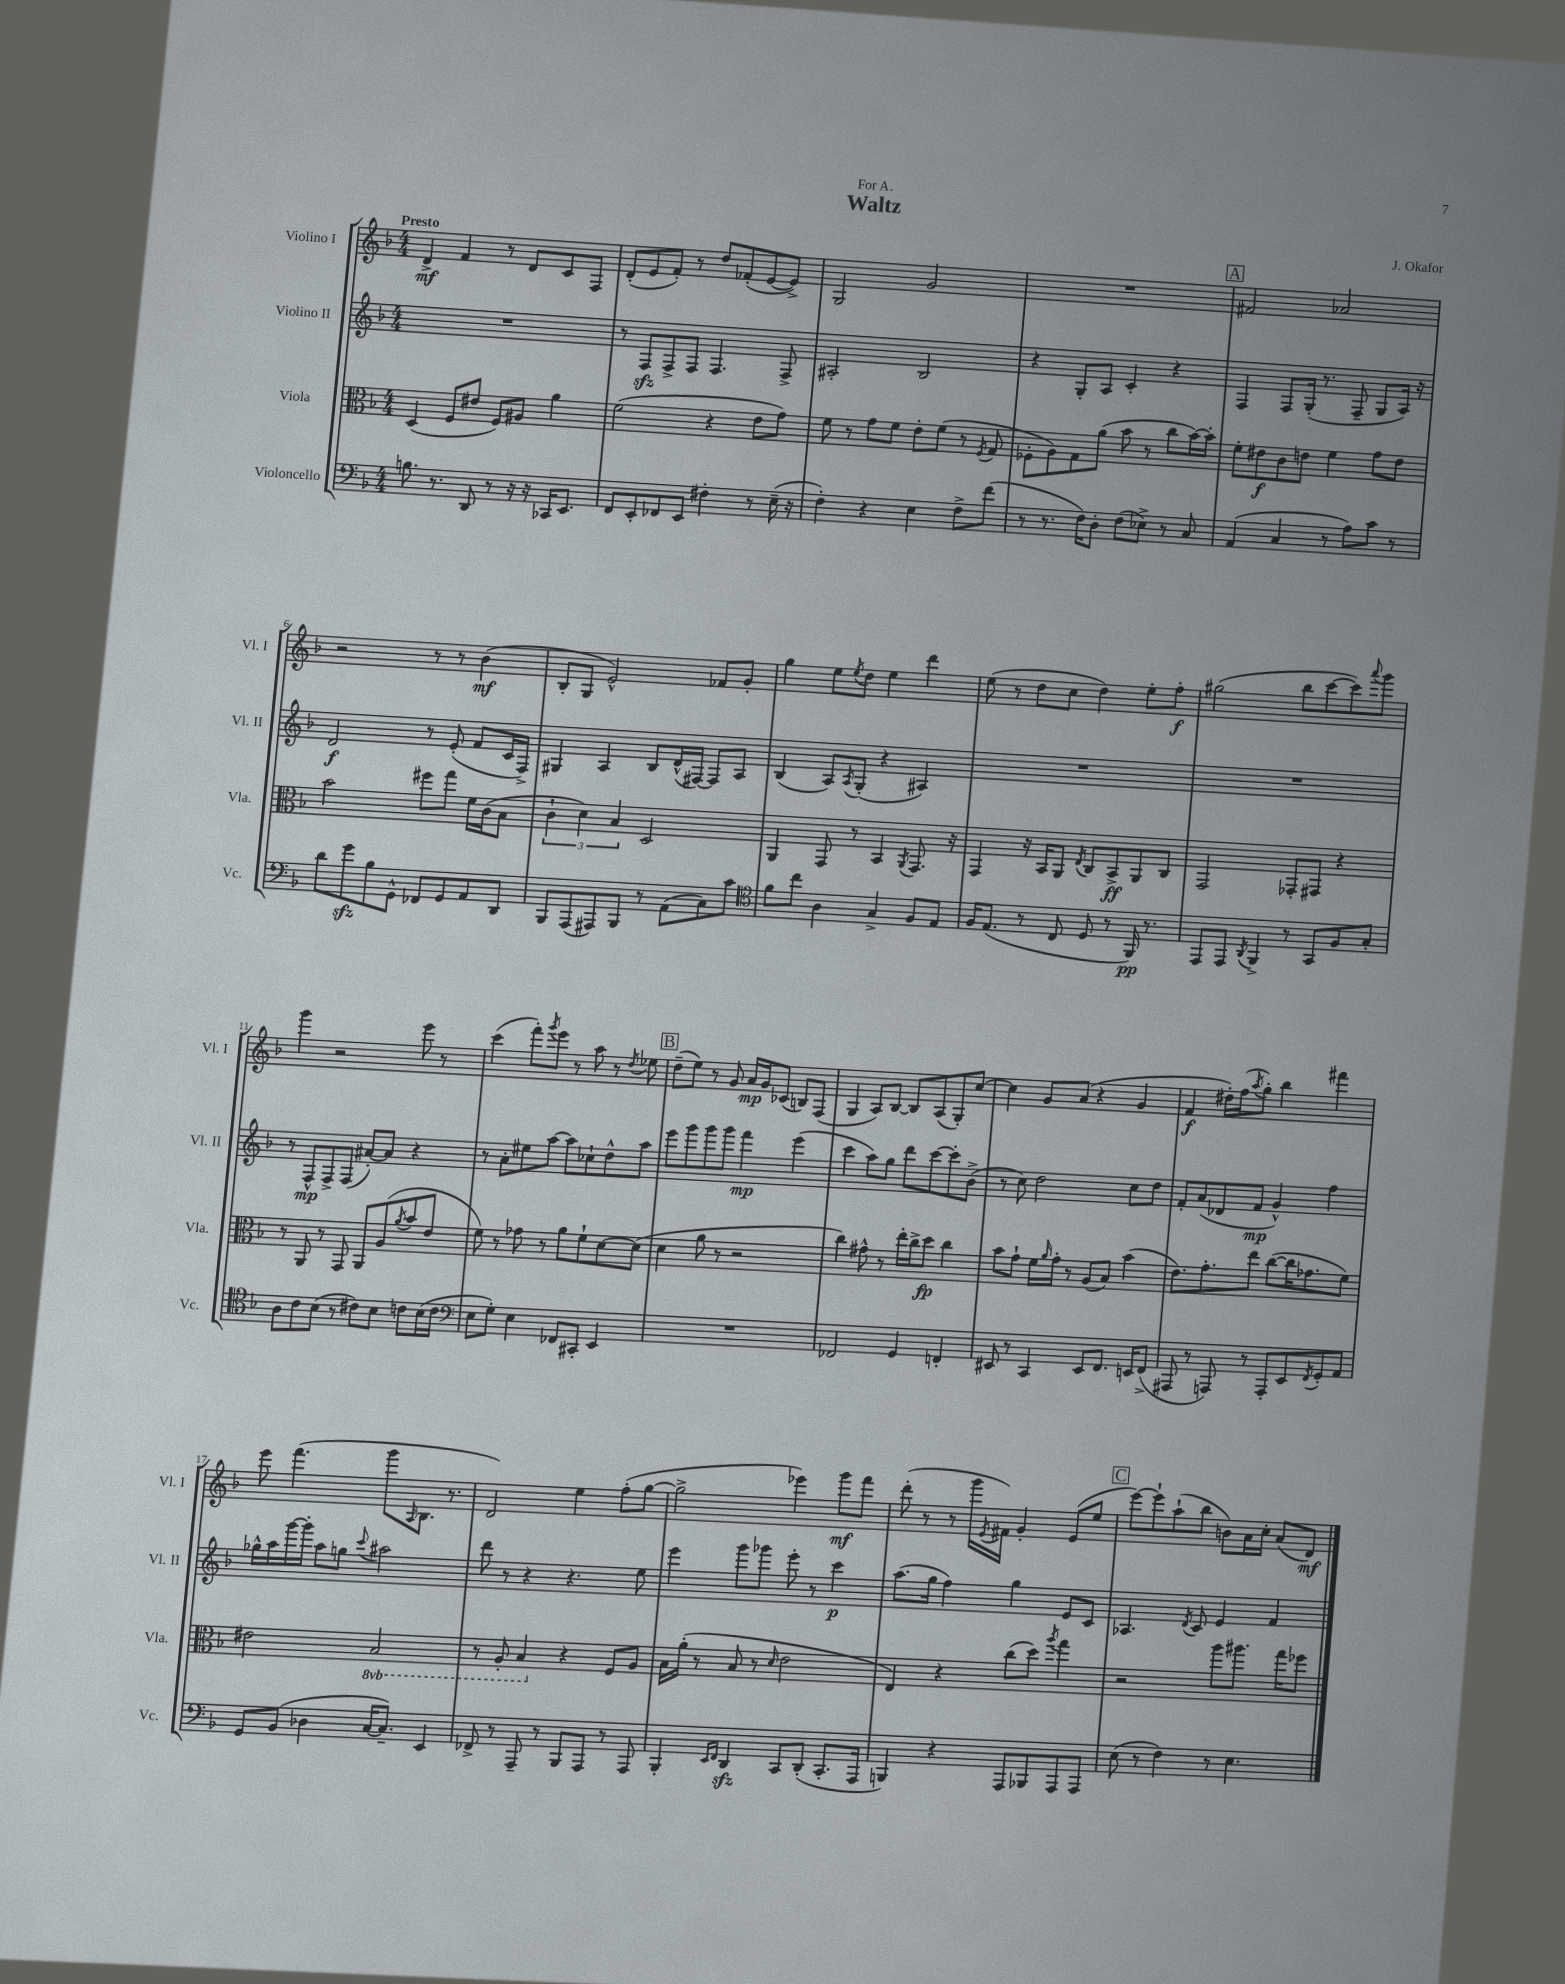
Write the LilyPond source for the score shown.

\header { title = "Waltz" composer = "J. Okafor" dedication = "For A." }
<<
\new StaffGroup <<
\new Staff = "s0" \with { instrumentName = "Violino I" shortInstrumentName = "Vl. I" } {
    \clef treble \key f \major \numericTimeSignature \time 4/4 \tempo "Presto"
    d'4->\mf f'4 r8 d'8 c'8 f8 |
    d'8-.( e'8 f'8-.) r8 d''8 fes'8-.( e'8~ e'8->) |
    g2 g'2 |
    R1 |
    \mark \markup { \box "A" } fis'2 aes'2 |
    r2 r8 r8 bes'4\mf( |
    bes8-. g8 e'2-^) fes'8 g'8-. |
    g''4 e''8 \acciaccatura { e''8 } d''8 e''4 d'''4 |
    e''8( r8 d''8 c''8 d''4) e''8-. f''8-.\f |
    gis''2( bes''8 c'''8~ c'''8) \appoggiatura { a'''8 } g'''8 |
    g'''4 r2 e'''8 r8 |
    c'''4( f'''8-.) \acciaccatura { g'''8 } e'''8 r8 a''8 r8 \acciaccatura { d''8 } ees''8 |
    \mark \markup { \box "B" } d''8--( e''8) r8 g'8 a'16\mp g'16 ces'8( b8) f8( |
    g4 a8) bes8~ bes8 a8( g8-.) c''8~ |
    c''4 g'8 a'8( r4 g'4 |
    f'4\f dis''16-.) f''16( \acciaccatura { a''8 } g''8-.) bes''4 fis'''4 |
    e'''8 f'''4.( g'''8 \grace { a16 } bes8. r8. |
    d'2) e''4 f''8-.( g''8~ |
    g''2-> ees'''4) g'''8\mf f'''8 |
    d'''8-.( r8 r8 g'''16 \acciaccatura { e'8 } fis'16) g'4-. e'8( e''8 |
    \mark \markup { \box "C" } e'''8~) e'''8-! a''8-!( bes''8 b'8) a'16 c''16-. a'8( d'8\mf) \bar "|." |
}
\new Staff = "s1" \with { instrumentName = "Violino II" shortInstrumentName = "Vl. II" } {
    \clef treble \key f \major \numericTimeSignature \time 4/4
    R1 |
    r8 f8\sfz f8-> f8 f4. f8-> |
    ais2-. bes2 |
    r4 g8-. a8 c'4-. r4 |
    \mark \markup { \box "A" } f4 f8 g16-.( r8. f8-- g8 a16) r16 |
    d'2\f r8 e'8-.( f'8 c'16 f16->) |
    gis4 a4 bes8 d'16-^( fis16~) fis8 a8 |
    bes4( a8) \acciaccatura { a8 } g8-.( r4 ais4) |
    R1 |
    R1 |
    r8 f8-^\mp f8-> f8( ais'8~-.) ais'8 r4 |
    r8 a'8-. eis''8 a''8~ a''8 ces''8-! d''8-^ a''8 |
    \mark \markup { \box "B" } e'''8 g'''8 g'''8 g'''8 f'''4\mp e'''4( |
    c'''4 a''8) g''8 d'''8 c'''8~ c'''8-. bes'8->( |
    r8 c''8) d''2 c''8 d''8 |
    f'8-. a'8( des'8 f'8\mp g'4-^) f''4 |
    ges''16-^ a''16 g'''16~ g'''16-. a''8 g''8 \appoggiatura { c'''8 } ais''2 |
    d'''8 r8 r4 r4. e''8 |
    e'''4 g'''8 ges'''8 e'''8-. r8 c'''4\p |
    a''8.( g''16 f''4) g''4 e'8 c'8 |
    \mark \markup { \box "C" } aes4. \acciaccatura { d'8 } c'8 e'4 f'4 \bar "|." |
}
\new Staff = "s2" \with { instrumentName = "Viola" shortInstrumentName = "Vla." } {
    \clef alto \key f \major \numericTimeSignature \time 4/4 \set Staff.ottavationMarkups = #ottavation-simple-ordinals
    d4( f8 eis'8 f8) ais8 a'4 |
    f'2( r4 e'8 g'8) |
    f'8 r8 g'8 f'8 e'8-. f'8( r8 \acciaccatura { f8 } g8 |
    fes8-. a8) g8 a'8( bes'8 r8 c''8 bes'16~) bes'16-. |
    \mark \markup { \box "A" } f'8-. eis'8\f c'8 e'8 f'4 g'8 e'8 |
    bes'2 fis''8 g''8 f'16 c'16( bes8 |
    \tuplet 3/2 { c'4-! d'4) bes4 } d2 |
    a,4 g,8 r8 bes,4 \acciaccatura { a,8 } g,8. r16 |
    g,4 r16 bes,16 a,8 \acciaccatura { e8 } c8 bes,8->\ff a,8 c8 |
    g,2 ges,8-. gis,8 r4 |
    r8 a,8 r8 g,8 a,8 a8( \acciaccatura { a'8 } bes'8 e'8 |
    f'8) r8 ges'8 r8 a'8 f'8-! d'8~ d'8( |
    \mark \markup { \box "B" } d'4 a'8 r8 r2 |
    c''4) gis'8-^ r8 e''16-. c''16-> d''8\fp c''4 |
    bes'8 g'8-! f'16 \grace { a'16 } g'16-. r8 a8( bes8) bes'4( |
    e'8.) g'8.-. e''8 c''8~( c''16 ges'8. f'8) |
    eis'2 \ottava #-1 bes,2 |
    r8 a,8-. bes,4 \ottava #0 r4 f8 a8 |
    bes16 a'16-.( r8 bes8 r8 \grace { d'16 } e'2 |
    e4) r4 c''8( d''8) \acciaccatura { a''8 } g''4 |
    \mark \markup { \box "C" } r2 a''8 ais''8. g''16 fes''8 \bar "|." |
}
\new Staff = "s3" \with { instrumentName = "Violoncello" shortInstrumentName = "Vc." } {
    \clef bass \key f \major \numericTimeSignature \time 4/4
    b8. r8. d,8 r8 r16 r16 ces,16 e,8. |
    f,8 e,8-. fes,8 e,8 fis4-. r8 e16--( r16 |
    f4-.) r4 e4 f8-> f'8( |
    r8 r8. f16) d8-. f8( ees8->) r8 c8 |
    \mark \markup { \box "A" } a,4( c4 r8 a8) c'8 r8 |
    d'8 g'8\sfz bes8 g,8-^ fes,8 g,8 a,8 d,8 |
    bes,,8 a,,8( ais,,8) bes,,8 r8 a,8( c8) c'8 |
    \clef tenor f'8 c''8 a4 g4-> f8 e8 |
    f16 e8.( r8 c8 d8 r8 f,16\pp) r8. |
    e,8 e,8 \acciaccatura { a,8 } f,4-> r8 g,8 f8 g8-. |
    a8 c'8 bes8( r8 cis'8) bes8 c'8 bes16( c'16 |
    \clef bass e8 g8-.) e4 fes,8 cis,8-. e,4 |
    \mark \markup { \box "B" } R1 |
    fes,2 g,4 f,4-. |
    eis,8 r8 c,4 eis,8 f,8. e,16 f,8->( |
    ais,,8 r8 a,,8) r8 a,,8-. e,8 \acciaccatura { f,8 } g,8-. a,8 |
    g,8 bes,8( des4 c16~ c8.--) e,4 |
    fes,8-> r8 a,,8-- r8 bes,,8 a,,8 r8 a,,8 |
    bes,,4-. \grace { e,16 f,16 } d,4\sfz c,8 d,8-.( c,8.-. a,,16 |
    b,,4) r4 a,,8 bes,,8 a,,8 a,,8 |
    \mark \markup { \box "C" } e8( r8 f4) r8 e4. \bar "|." |
}
>>
>>
